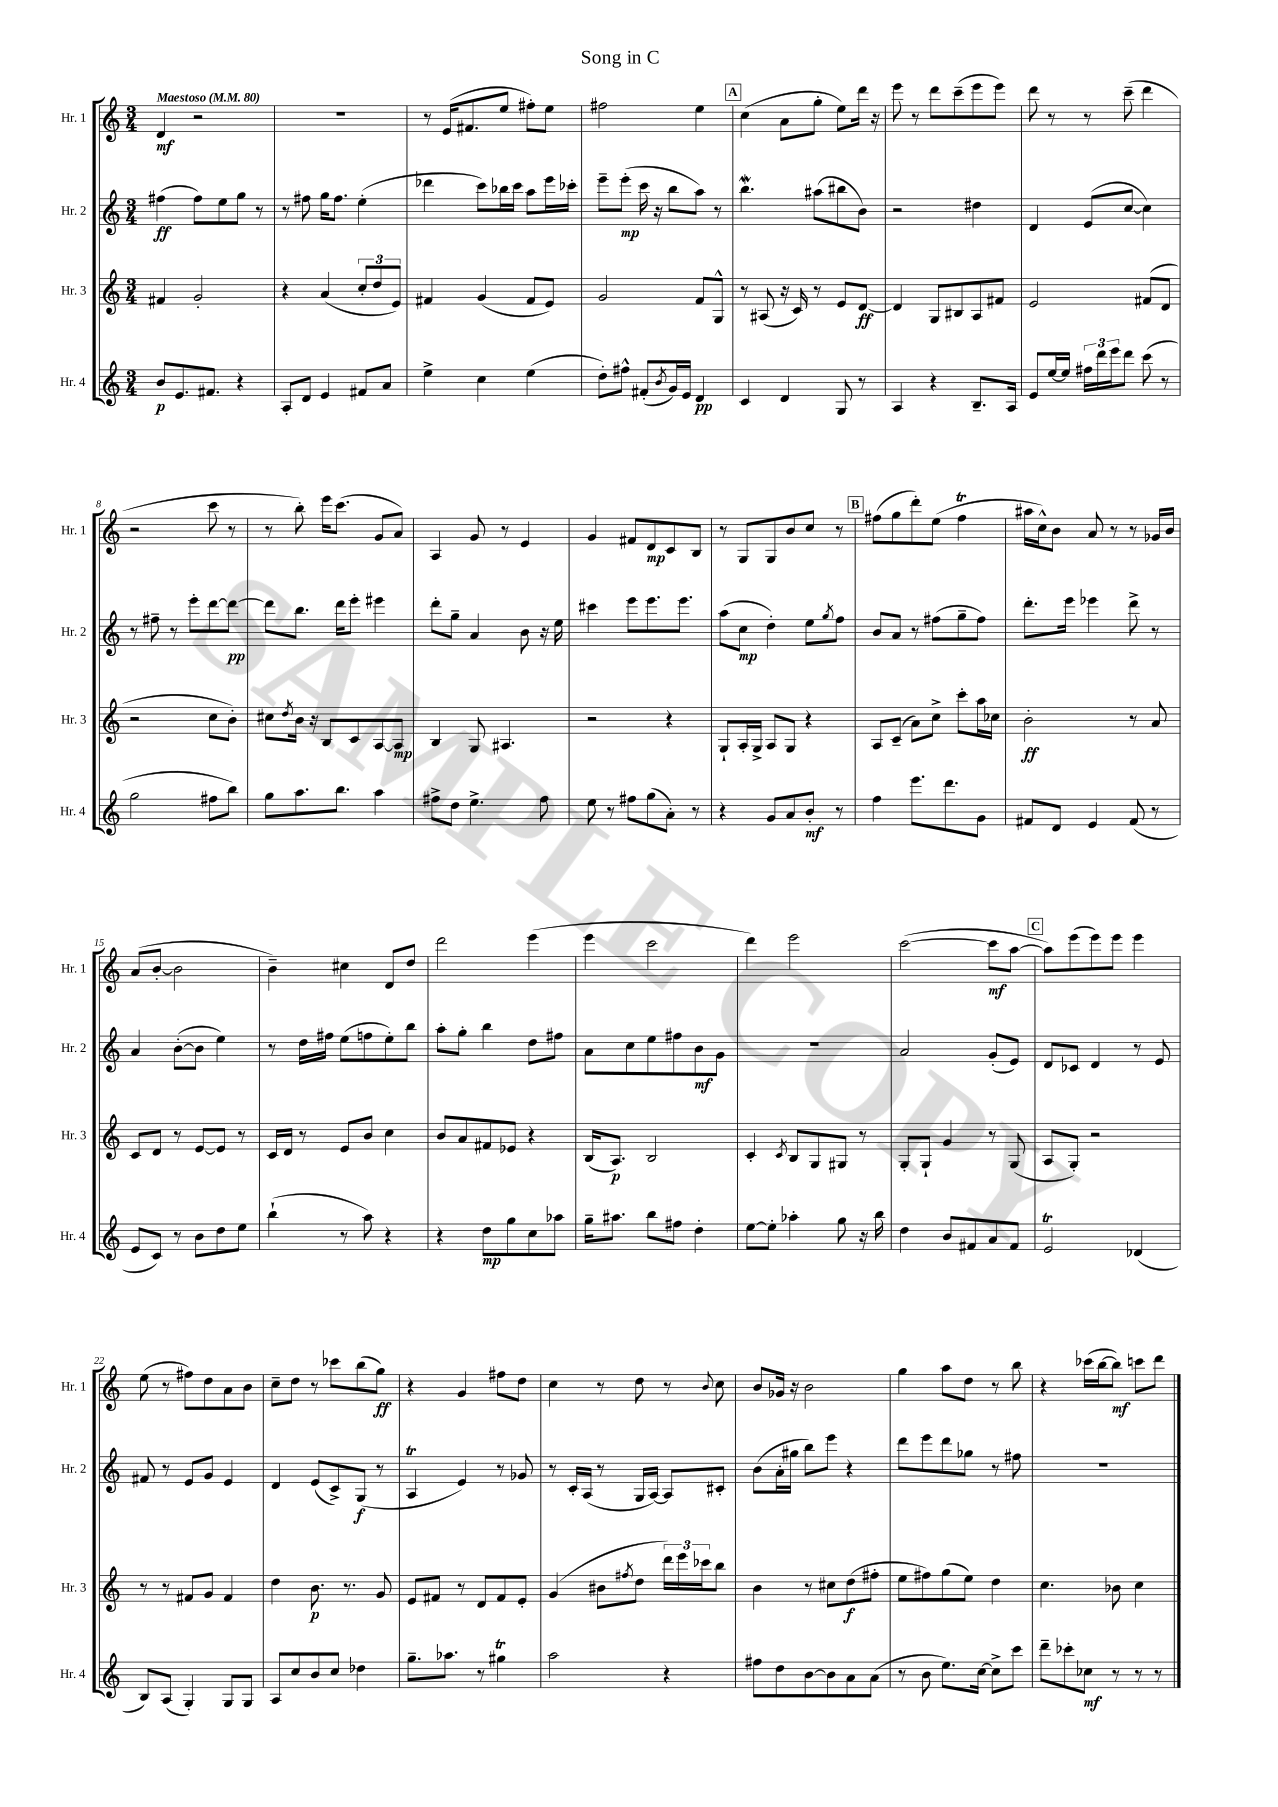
\header { title = "Song in C" }
<<
\new StaffGroup <<
\new Staff = "s0" \with { instrumentName = "Hr. 1" shortInstrumentName = "Hr. 1" } {
    \clef treble \key c \major \numericTimeSignature \time 3/4 \tempo "Maestoso" 4 = 80
    d'4\mf r2 |
    R2. |
    r8 e'16( fis'8. e''8 fis''8-.) e''8 |
    fis''2 e''4 |
    \mark \markup { \box "A" } c''4( a'8 g''8-. e''8) d'''16 r16 |
    e'''8 r8 d'''8 c'''8--( e'''8 e'''8) |
    d'''8 r8 r8 c'''8--( d'''4 |
    r2 c'''8 r8 |
    r8 b''8-.) e'''16 c'''8.( g'8 a'8) |
    a4 g'8 r8 e'4 |
    g'4 fis'8 d'8\mp c'8 b8 |
    r8 g8 g8 b'8 c''8 r8 |
    \mark \markup { \box "B" } fis''8( g''8 d'''8-.) e''8( fis''4\trill |
    ais''16 c''16-^) b'8 a'8 r8 r8 ges'16 b'16 |
    a'8( b'8~-. b'2 |
    b'4--) cis''4 d'8 d''8 |
    d'''2 e'''4( |
    e'''4 c'''2 |
    d'''4) e'''2 |
    c'''2~( c'''8\mf a''8~ |
    \mark \markup { \box "C" } a''8) e'''8( e'''8) e'''8 e'''4 |
    e''8( r8 fis''8) d''8 a'8 b'8 |
    c''8-- d''8 r8 ces'''8 b''8( g''8\ff) |
    r4 g'4 fis''8 d''8 |
    c''4 r8 d''8 r8 \appoggiatura { b'8 } c''8 |
    b'8 ges'16 r16 b'2 |
    g''4 a''8 d''8 r8 b''8 |
    r4 ces'''16( b''16~ b''8\mf) c'''8 d'''8 \bar "|." |
}
\new Staff = "s1" \with { instrumentName = "Hr. 2" shortInstrumentName = "Hr. 2" } {
    \clef treble \key c \major \numericTimeSignature \time 3/4
    fis''4\ff( fis''8) e''8 g''8 r8 |
    r8 fis''8 g''16 fis''8. e''4-.( |
    des'''4 c'''8) bes''16 c'''16 a''8 e'''16 ces'''16-. |
    e'''8-- e'''8-.\mp( c'''16 r16 b''8 a''8) r8 |
    \mark \markup { \box "A" } b''4.\mordent ais''8( bis''8 b'8) |
    r2 dis''4 |
    d'4 e'8( c''8~ c''4) |
    r8 fis''8-- r8 e'''8-. d'''8~ d'''8~\pp |
    d'''8 b''8. d'''16 e'''8-. eis'''4 |
    d'''8-. g''8-- a'4 b'8 r16 e''16 |
    cis'''4 e'''8 e'''8. e'''8. |
    a''8( c''8\mp d''4-.) e''8 \acciaccatura { g''8 } f''8 |
    \mark \markup { \box "B" } b'8 a'8 r8 fis''8( g''8-- fis''8) |
    d'''8.-. e'''16 ees'''4 d'''8-> r8 |
    a'4 b'8~-.( b'8 e''4) |
    r8 d''16 fis''16 e''8( f''8 e''8-.) b''8 |
    a''8-. g''8-. b''4 d''8 fis''8 |
    a'8 c''8 e''8 fis''8 b'8\mf g'8 |
    R2. |
    a'2 g'8-.( e'8) |
    \mark \markup { \box "C" } d'8 ces'8 d'4 r8 e'8 |
    fis'8 r8 e'8 g'8 e'4 |
    d'4 e'8( c'8->) g8\f( r8 |
    a4\trill e'4) r8 ges'8 |
    r8 c'16-. a16( r8 g16 a16~) a8 cis'8-. |
    b'8( a'16-. gis''16 b''8) e'''8 r4 |
    d'''8 e'''8 d'''8 ges''8 r8 fis''8 |
    R2. \bar "|." |
}
\new Staff = "s2" \with { instrumentName = "Hr. 3" shortInstrumentName = "Hr. 3" } {
    \clef treble \key c \major \numericTimeSignature \time 3/4
    fis'4 g'2-. |
    r4 a'4( \tuplet 3/2 { c''8-. d''8 e'8) } |
    fis'4 g'4( fis'8 e'8) |
    g'2 f'8 g8-^ |
    \mark \markup { \box "A" } r8 ais8( r16 c'16) r8 e'8 d'8~\ff |
    d'4 g8 bis8 a8 fis'8 |
    e'2 fis'8( d'8 |
    r2 c''8 b'8-.) |
    cis''8 \acciaccatura { d''8 } b'16 r16 b8 c'8 a8~ a8\mp |
    b4 g8 ais4. |
    r2 r4 |
    g8-! a16-. g16-> a8 g8 r4 |
    \mark \markup { \box "B" } a8 c'8--( a'8) c''8-> c'''8-. a''16 ces''16 |
    b'2-.\ff r8 a'8 |
    c'8 d'8 r8 e'8~ e'8 r8 |
    c'16 d'16 r8 e'8 b'8 c''4 |
    b'8 a'8 fis'8 ees'8 r4 |
    b16( a8.\p) b2 |
    c'4-. \acciaccatura { c'8 } b8 g8 gis8 r8 |
    g8-. g8-! g'4 r8 g8( |
    \mark \markup { \box "C" } a8 g8-.) r2 |
    r8 r8 fis'8 g'8 fis'4 |
    d''4 b'8.\p r8. g'8 |
    e'8 fis'8 r8 d'8 fis'8 e'8-. |
    g'4( bis'8 \acciaccatura { fis''8 } d''8 \tuplet 3/2 { d'''16) e'''16 ces'''16 } b''8 |
    b'4 r8 cis''8 d''8\f( fis''8-. |
    e''8 fis''8) g''8( e''8) d''4 |
    c''4. bes'8 c''4 \bar "|." |
}
\new Staff = "s3" \with { instrumentName = "Hr. 4" shortInstrumentName = "Hr. 4" } {
    \clef treble \key c \major \numericTimeSignature \time 3/4
    b'8\p e'8. fis'8. r4 |
    a8-. d'8 e'4 fis'8 a'8 |
    e''4-> c''4 e''4( |
    d''8-.) fis''8-^ fis'8-.( \acciaccatura { b'8 } g'16) e'16 d'4\pp |
    \mark \markup { \box "A" } c'4 d'4 g8 r8 |
    a4 r4 b8.-- a16 |
    e'8 e''16~ e''16 \tuplet 3/2 { fis''16 d'''16 e'''16 } d'''8 c'''8( r8 |
    g''2 fis''8 b''8) |
    g''8 a''8. b''8. a''4 |
    fis''8-> d''8 e''4.-> fis''8 |
    e''8 r8 fis''8 g''8( a'8-.) r8 |
    r4 g'8 a'8 b'8-.\mf r8 |
    \mark \markup { \box "B" } f''4 e'''8. d'''8. g'8 |
    fis'8 d'8 e'4 fis'8( r8 |
    e'8 c'8) r8 b'8 d''8 e''8 |
    b''4-!( r8 a''8) r4 |
    r4 d''8\mp g''8 c''8 aes''8 |
    g''16-- ais''8. b''8 fis''8 d''4-. |
    e''8~ e''8-. aes''4-. g''8 r16 b''16 |
    d''4 b'8 fis'8 a'8 fis'8 |
    \mark \markup { \box "C" } e'2\trill des'4( |
    b8) a8( g4-.) g8 g8 |
    a8 c''8 b'8 c''8 des''4 |
    g''8.-- aes''8. r8 gis''4\trill |
    a''2 r4 |
    fis''8 d''8 b'8~ b'8 a'8 a'8( |
    r8 b'8 e''8.) c''16~ c''8-> c'''8 |
    d'''8-- ces'''8-. ces''8\mf r8 r8 r8 \bar "|." |
}
>>
>>
